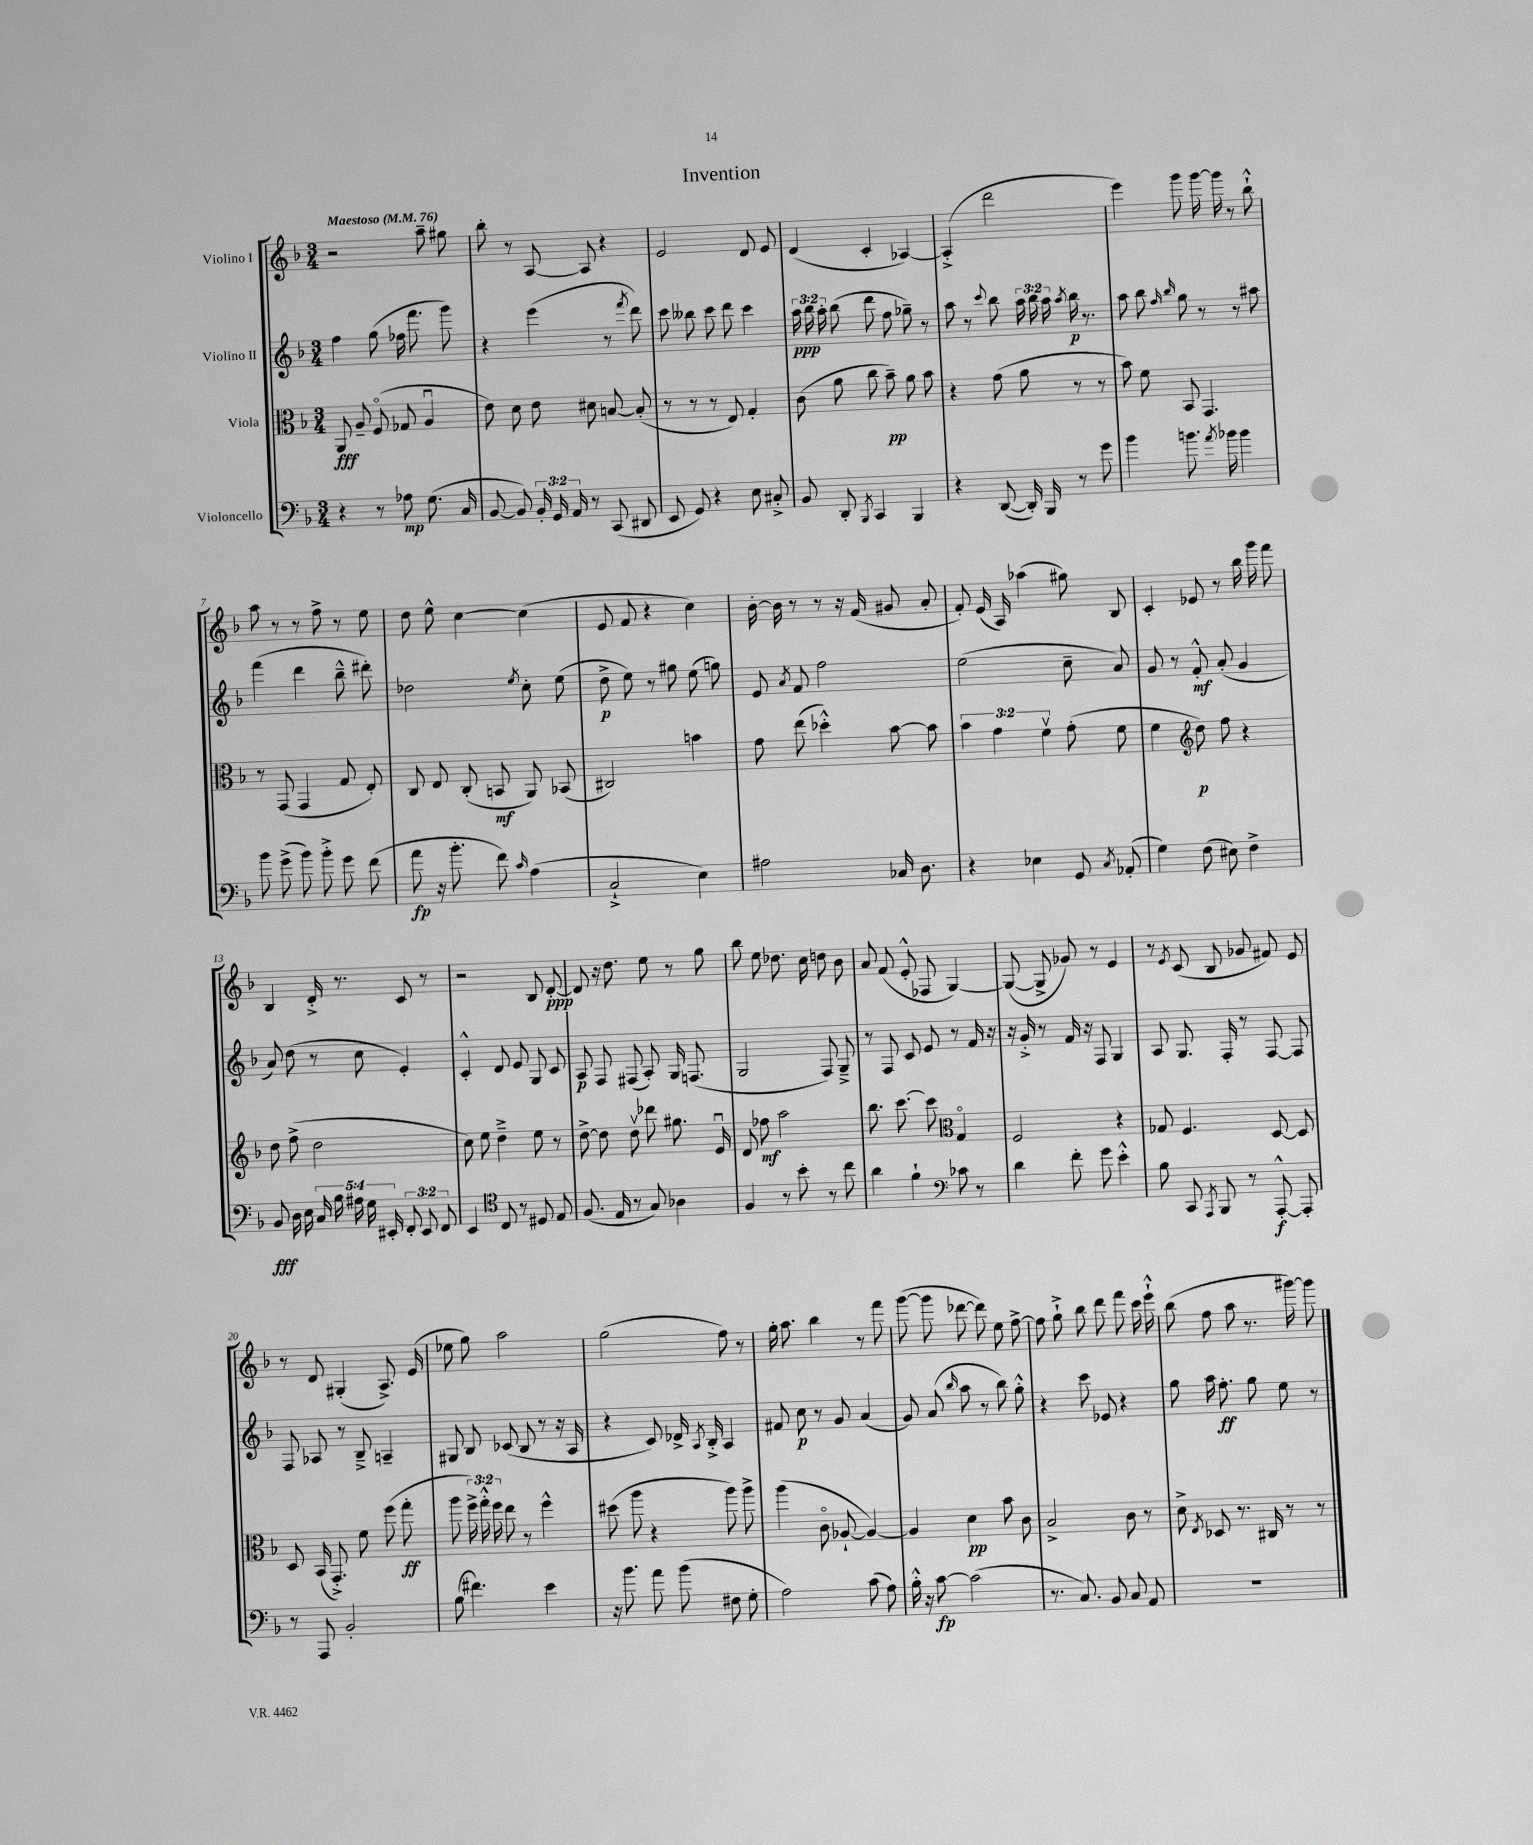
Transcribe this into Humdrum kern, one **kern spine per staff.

**kern	**dynam	**kern	**dynam	**kern	**dynam	**kern	**dynam
*part4	*part4	*part3	*part3	*part2	*part2	*part1	*part1
*staff4	*staff4	*staff3	*staff3	*staff2	*staff2	*staff1	*staff1
*I"Violoncello	*	*I"Viola	*	*I"Violino II	*	*I"Violino I	*
*clefF4	*	*clefC3	*	*clefG2	*	*clefG2	*
*k[b-]	*	*k[b-]	*	*k[b-]	*	*k[b-]	*
*M3/4	*	*M3/4	*	*M3/4	*	*M3/4	*
*MM76	*	*MM76	*	*MM76	*	*MM76	*
=1	=1	=1	=1	=1	=1	=1	=1
!	!	!	!	!	!	!LO:TX:a:B:t=Maestoso	!
4r	.	8AA/	fff	4ff\	.	2r	.
.	.	8A~/	.	.	.	.	.
8r	.	(8F/	.	(8gg\	.	.	.
8A-X\	mp	8G-X/	.	16ff-X\	.	.	.
.	.	.	.	8.fff\	.	.	.
(8.G\	.	4Au/	.	.	.	8aa~\	.
.	.	.	.	8ggg\)	.	8gg#X\	.
16C/	.	.	.	.	.	.	.
=2	=2	=2	=2	=2	=2	=2	=2
[8BB-/	.	8e\)	.	4r	.	8bb-'\	.
8BB-/])	.	8d\	.	.	.	8r	.
24BB-'/	.	8e\	.	(4eee\	.	[8A/	.
24GG/	.	.	.	.	.	.	.
24AA/	.	.	.	.	.	.	.
8r	.	8d#X\	.	.	.	8A/]	.
(8CC/	.	[8Bn/	.	8r	.	4r	.
.	.	.	.	8qfff/	.	.	.
8DD#X/	.	(8B'/]	.	8ddd\)	.	.	.
=3	=3	=3	=3	=3	=3	=3	=3
8EE/	.	8r	.	8ccc\	.	2e/	.
8GG/)	.	8r	.	8bb--X\	.	.	.
4r	.	8r	.	8ccc\	.	.	.
.	.	8E/)	.	8ddd\	.	.	.
8E\	.	4G'/	.	4ccc\	.	8d/	.
8C#X'^/	.	.	.	.	.	8e/	.
=4	=4	=4	=4	=4	=4	=4	=4
8BB-/	.	(8c\	.	24aa\	ppp	(4d/	.
.	.	.	.	24bb-\	.	.	.
.	.	.	.	24aa'\	.	.	.
8DD'/	.	8a\	.	(8bb-\	.	.	.
8qBBB-/	.	.	.	.	.	.	.
4CC/	.	8cc\	.	8ddd\	.	4c'/	.
.	.	8b-~\)	pp	8ff\	.	.	.
4BBB-/	.	8a\	.	8gg-X~\)	.	[4A-X/)	.
.	.	8b-\	.	8r	.	.	.
=5	=5	=5	=5	=5	=5	=5	=5
4r	.	4r	.	8aa\	.	(4A-'^/]	.
.	.	.	.	8r	.	.	.
.	.	.	.	8qqccc/	.	.	.
([8DD/	.	(8g\	.	8bb-\	.	2ddd\	.
16DD'/])	.	8a\	.	24aa\	.	.	.
.	.	.	.	24bb-\	.	.	.
16BBB-/	.	.	.	.	.	.	.
.	.	.	.	24aa\	.	.	.
.	.	.	.	8qaa/	.	.	.
8r	.	8r	.	16bb-\	p	.	.
.	.	.	.	8.r	.	.	.
8g\	.	8r	.	.	.	.	.
=6	=6	=6	=6	=6	=6	=6	=6
4b-\	.	8b-\)	.	8aa\	.	4eee\)	.
.	.	8f\	.	8bb-\	.	.	.
.	.	.	.	16qqff/	.	.	.
.	.	.	.	16qqbb-/	.	.	.
8.bn\	.	8BB-/	.	8gg\	.	8ggg\	.
.	.	4.GG/	.	8r	.	[16ggg\	.
8qa/	.	.	.	.	.	.	.
16b-X\	.	.	.	.	.	16ggg\]	.
4b-\	.	.	.	8r	.	8r	.
.	.	.	.	8aa#X\	.	8bb-`^^\	.
!!LO:LB:g=z
=7	=7	=7	=7	=7	=7	=7	=7
8b-\	.	8r	.	(4fff\	.	8aa\	.
(8g^\	.	(8GG/	.	.	.	8r	.
8b-\)	.	4GG/	.	4ddd\	.	8r	.
8b-'^\	.	.	.	.	.	8ff^\	.
8g\	.	8G/	.	8bb-~^^\	.	8r	.
(8f\	.	8E'/)	.	8ddd#X'\)	.	8ee\	.
=8	=8	=8	=8	=8	=8	=8	=8
8a\	fp	8C/	.	2dd-X\	.	8dd\	.
16r	.	8E/	.	.	.	8ee^^\	.
8.b-'\	.	.	.	.	.	.	.
.	.	(8C'/	.	.	.	[4cc\	.
8f\)	.	8BBn/	mf	.	.	.	.
16qqc/	.	.	.	8qee/	.	.	.
(4A\	.	8AA/)	.	8cc'\	.	(4cc\]	.
.	.	(8BB-X/	.	(8ee\	.	.	.
=9	=9	=9	=9	=9	=9	=9	=9
2C`^/	.	2C#X/)	.	8dd^\	p	8e/	.
.	.	.	.	8ee\)	.	8f/	.
.	.	.	.	8r	.	4r	.
.	.	.	.	8gg#X\	.	.	.
4E\)	.	4bn\	.	(8ee\	.	4cc\)	.
.	.	.	.	8ggn\)	.	.	.
=10	=10	=10	=10	=10	=10	=10	=10
2A#X\	.	8g\	.	8e/	.	[16b-'\	.
.	.	.	.	.	.	16b-\]	.
.	.	.	.	8qa/	.	.	.
.	.	(8ee\	.	8f/	.	8r	.
.	.	4dd-X'^^\)	.	2ff\	.	8r	.
.	.	.	.	.	.	16r	.
.	.	.	.	.	.	(16f/	.
16C-X/	.	[8b-\	.	.	.	8g#X/	.
8.D\	.	.	.	.	.	.	.
.	.	8b-\]	.	.	.	8a'/	.
=11	=11	=11	=11	=11	=11	=11	=11
4r	.	6b-\	.	(2ee\	.	8f'/)	.
.	.	.	.	.	.	(16e/	.
.	.	6g\	.	.	.	.	.
.	.	.	.	.	.	16A/)	.
4E-X\	.	.	.	.	.	(4aa-X\	.
.	.	6fv\	.	.	.	.	.
8GG/	.	(8g'\	.	8cc~\	.	8gg#X\)	.
8qC/	.	.	.	.	.	.	.
(8AA-X'/	.	8f\	.	8a/)	.	8B-/	.
=12	=12	=12	=12	=12	=12	=12	=12
4G\)	.	4f\	.	8g/	.	4c'/	.
.	.	.	.	8r	.	.	.
*	*	*clefG2	*	*	*	*	*
(8F\	.	8dd\)	p	8f'^^/	mf	8e-X/	.
8E#X\)	.	8ff\	.	(8a'/	.	8r	.
4F^\	.	4r	.	4g/	.	16bb-\	.
.	.	.	.	.	.	16ggg\	.
.	.	.	.	.	.	8fff\	.
!!LO:LB:g=z
=13	=13	=13	=13	=13	=13	=13	=13
8BB-/	fff	8dd\	.	8a/)	.	4B-/	.
16D\	.	(8ff^\	.	(8dd\	.	.	.
16E\	.	.	.	.	.	.	.
20C/	.	2dd\	.	8r	.	16d'^/	.
20B-\	.	.	.	.	.	.	.
.	.	.	.	.	.	8.r	.
20A#X\	.	.	.	.	.	.	.
.	.	.	.	8cc\	.	.	.
20G\	.	.	.	.	.	.	.
20EE#X'/	.	.	.	.	.	.	.
12FF'/	.	.	.	4e'/)	.	8c/	.
12EE#/	.	.	.	.	.	.	.
.	.	.	.	.	.	8r	.
12FF/	.	.	.	.	.	.	.
=14	=14	=14	=14	=14	=14	=14	=14
4EE/	.	8cc\)	.	4c'^^/	.	2r	.
.	.	8ee\	.	.	.	.	.
*clefC4	*	*	*	*	*	*	*
8C/	.	4dd~^\	.	8d/	.	.	.
8r	.	.	.	8e/	.	.	.
8D#X/	.	8ee\	.	8G/	.	8B-/	.
8E/	.	8r	.	8c/	.	[8d'/	ppp
=15	=15	=15	=15	=15	=15	=15	=15
(8.F/	.	[8dd^\	.	8A/	p	8d/]	.
.	.	8dd\]	.	8F/	.	16r	.
16E/	.	.	.	.	.	8.dd\	.
8r	.	8ddv\	.	(8F#X/	.	.	.
8G/)	.	8ddd-X\	.	8A'/)	.	8ee\	.
4A-X\	.	8.gg#X\	.	16G/	.	8r	.
.	.	.	.	(8.Fn/	.	.	.
.	.	.	.	.	.	8gg\	.
.	.	16eu/	.	.	.	.	.
=16	=16	=16	=16	=16	=16	=16	=16
4F/	.	8d/	.	2G/	.	8bb-\	.
.	.	8ff-X\	mf	.	.	8ee\	.
8r	.	2aa\	.	.	.	8.dd-X\	.
8b-'\	.	.	.	.	.	.	.
.	.	.	.	.	.	16cc\	.
8r	.	.	.	8F/)	.	8ddn\	.
8cc\	.	.	.	8G~^/	.	8b-\	.
=17	=17	=17	=17	=17	=17	=17	=17
4a\	.	8.bb-\	.	8r	.	8a/	.
.	.	.	.	8F/	.	(8f/	.
.	.	[8.ccc\	.	.	.	.	.
4f`\	.	.	.	8c/	.	8e'^^/	.
.	.	8ccc\]	.	8e/	.	8F-X/	.
*clefF4	*	*clefC3	*	*	*	*	*
8c-X\	.	4G/	.	8r	.	[4G/)	.
8r	.	.	.	16f/	.	.	.
.	.	.	.	16r	.	.	.
=18	=18	=18	=18	=18	=18	=18	=18
4d\	.	2F/	.	16r	.	(8G/_	.
.	.	.	.	16g'^/	.	.	.
.	.	.	.	8r	.	8G^/]	.
8f'\	.	.	.	16f/	.	8g-X/)	.
.	.	.	.	16r	.	.	.
8g\	.	.	.	8F/	.	8r	.
4e'^^\	.	4r	.	4G/	.	4e/	.
=19	=19	=19	=19	=19	=19	=19	=19
8B-\	.	8G-X/	.	8A/	.	8r	.
.	.	.	.	.	.	8qe/	.
8CC/	.	4.F/	.	8.G/	.	(8c/	.
8qAAA/	.	.	.	.	.	.	.
8BBB-/	.	.	.	.	.	8B-/	.
.	.	.	.	16F'/	.	.	.
8r	.	.	.	8r	.	8g-X/	.
[8AAA'^^/	f	[8D/	.	[8F/	.	8f#X/)	.
8AAA'/]	.	8D/]	.	8F/]	.	8e/	.
!!LO:LB:g=z
=20	=20	=20	=20	=20	=20	=20	=20
8r	.	8D/	.	8F/	.	8r	.
8AAA/	.	(16BB-/	.	8A-X/	.	8d/	.
.	.	8.GG'^/)	.	.	.	.	.
2BB-'/	.	.	.	8r	.	(4G#X'/	.
.	.	8f\	.	8B-~^/	.	.	.
.	.	(8ff\	.	4An~/	.	8.A^/)	.
.	.	8gg'\	ff	.	.	.	.
.	.	.	.	.	.	(16e/	.
=21	=21	=21	=21	=21	=21	=21	=21
(8B-\	.	8aa\	.	8G#X/	.	8ee-X\	.
4.f#X\)	.	24ff^\)	.	8B-/	.	8gg\)	.
.	.	24gg'^^\	.	.	.	.	.
.	.	24ff\	.	.	.	.	.
.	.	8ee\	.	(8c-X/	.	2aa\	.
.	.	8r	.	8B-/	.	.	.
4e\	.	4ff^^\	.	8r	.	.	.
.	.	.	.	16r	.	.	.
.	.	.	.	16A/	.	.	.
=22	=22	=22	=22	=22	=22	=22	=22
16r	.	(8dd#X\	.	4r	.	(2gg\	.
8.b-\	.	.	.	.	.	.	.
.	.	8aa\	.	.	.	.	.
8a\	.	4r	.	8c/)	.	.	.
(8b-\	.	.	.	16d-X^/	.	.	.
.	.	.	.	8qA/	.	.	.
.	.	.	.	16B-'^/	.	.	.
8F#X\	.	8aa\)	.	4A/	.	8ff\)	.
8G'\	.	8aa^\	.	.	.	8r	.
=23	=23	=23	=23	=23	=23	=23	=23
2A\)	.	(4aa\	.	8f#X/	.	16gg'\	.
.	.	.	.	.	.	8.aa\	.
.	.	.	.	8cc\	p	.	.
.	.	8c\	.	8r	.	4bb-\	.
.	.	[8A-X`/	.	8g/	.	.	.
(8c\	.	4A-/_)	.	(4a/	.	8r	.
8A\)	.	.	.	.	.	8fff\	.
=24	=24	=24	=24	=24	=24	=24	=24
16B-'^^\	.	4A-/]	.	8g/)	.	([8ggg\	.
16r	.	.	.	.	.	.	.
[8c\	fp	.	.	(8a/	.	8ggg\]	.
.	.	.	.	16qqbb-/	.	.	.
(2c\]	.	4d\	pp	8aa\	.	[8ddd-X\	.
.	.	.	.	8r	.	8ddd-\])	.
.	.	8b-\	.	8bb-\)	.	8ee\	.
.	.	8c\	.	8gg'^^\	.	[8ff^\	.
=25	=25	=25	=25	=25	=25	=25	=25
8.r	.	2B-^/	.	4r	.	8ff\]	.
.	.	.	.	.	.	8gg`^\	.
8.C/)	.	.	.	.	.	.	.
.	.	.	.	8ccc\	.	8bb-\	.
8BB-/	.	.	.	8e-X/	.	8ddd\	.
8C/	.	8c\	.	4r	.	8fff\	.
8AA/	.	8r	.	.	.	16ccc\	.
.	.	.	.	.	.	16eee`^^\	.
=26	=26	=26	=26	=26	=26	=26	=26
2.r	.	8d^\	.	8gg\	.	(8bb-\	.
.	.	8qE/	.	.	.	.	.
.	.	8D-X/	.	16aa\	.	8ff\	.
.	.	.	.	8.ff'\	ff	.	.
.	.	8.r	.	.	.	8aa\	.
.	.	.	.	8gg\	.	8.r	.
.	.	16C#X/	.	.	.	.	.
.	.	8r	.	8ee\	.	.	.
.	.	.	.	.	.	[16ggg#X\)	.
.	.	8r	.	8r	.	8ggg#\]	.
==	==	==	==	==	==	==	==
*-	*-	*-	*-	*-	*-	*-	*-
